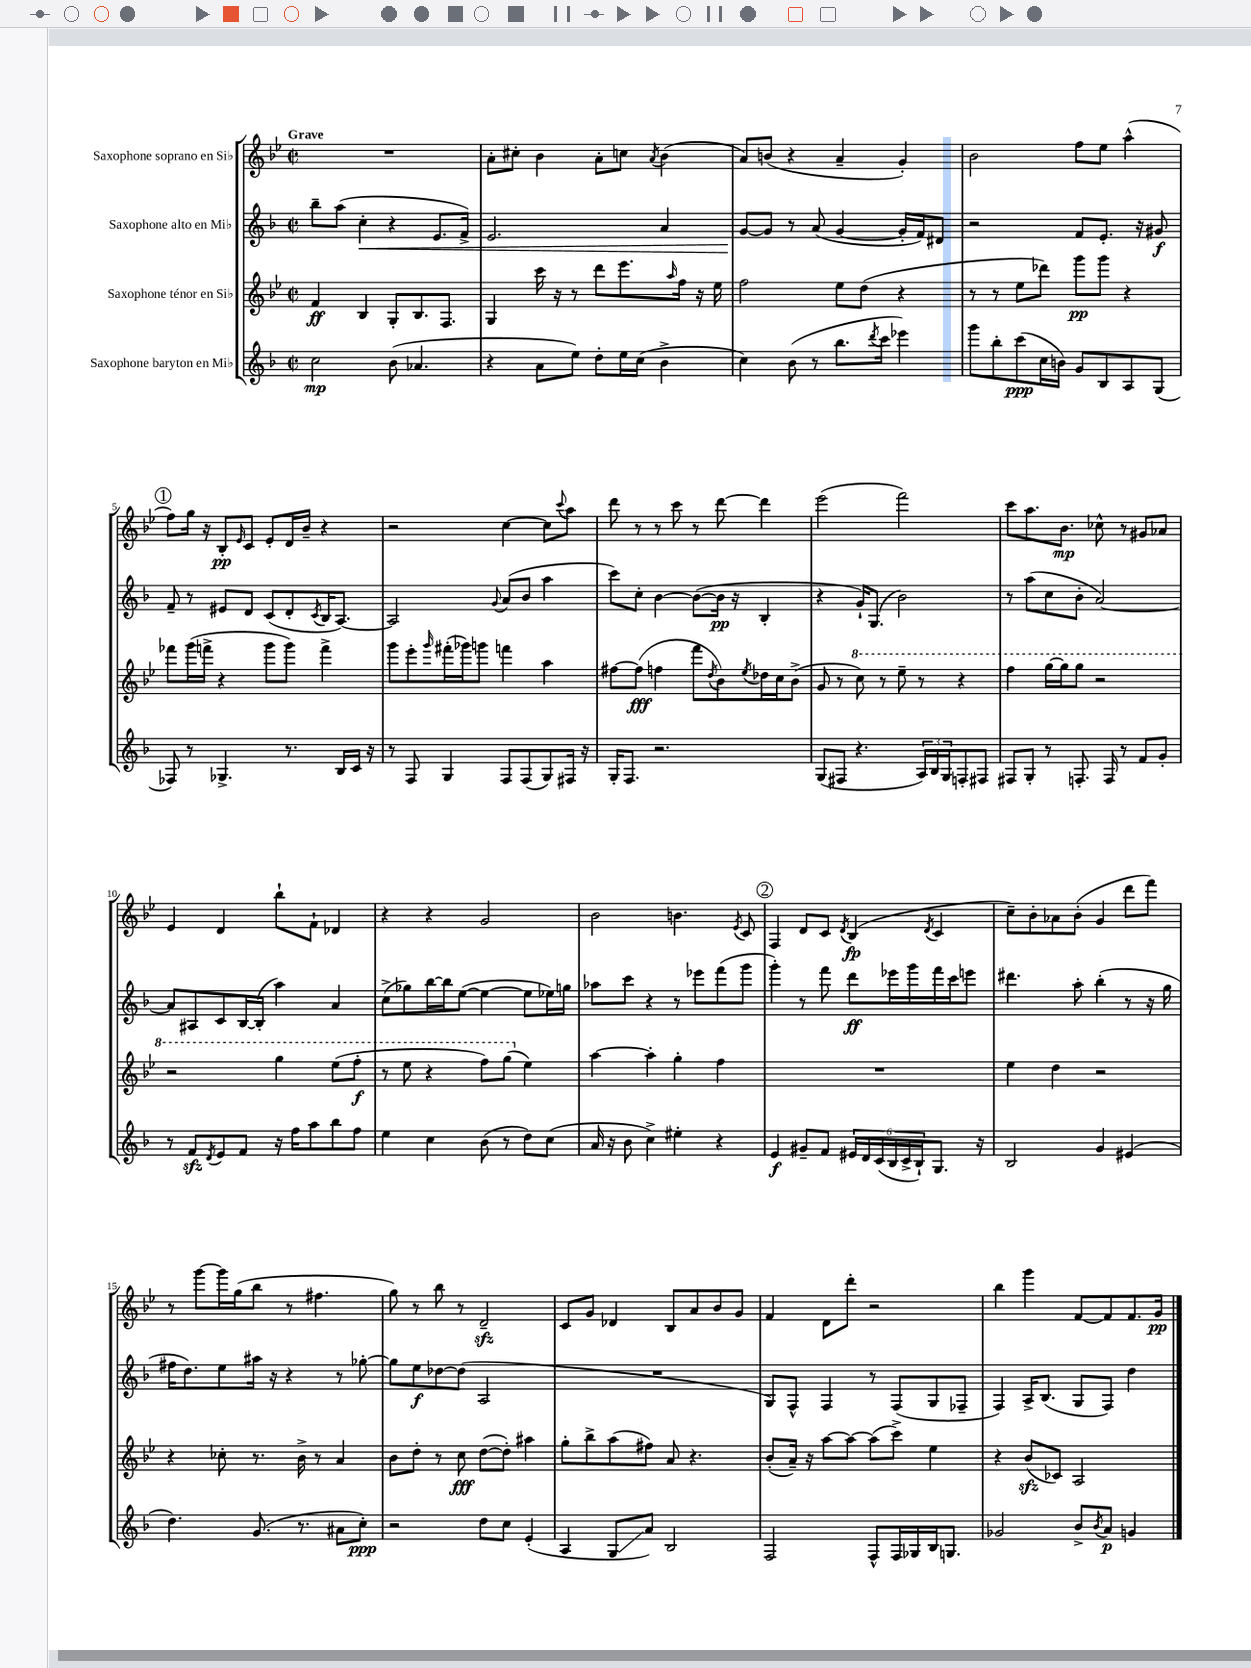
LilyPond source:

<<
\new StaffGroup <<
\new Staff = "s0" \with { instrumentName = "Saxophone soprano en Sib" } {
    \clef treble \key bes \major \defaultTimeSignature \time 2/2 \tempo "Grave"
    R1 |
    a'8-. cis''8-. bes'4 a'8-. c''8 \acciaccatura { a'8 } bes'4( |
    a'8) b'8( r4 a'4-- g'4-.) |
    bes'2 f''8 ees''8 a''4-^( |
    \mark \markup { \circle "1" } f''8) g''16 r16 bes8-.\pp \grace { ees'16 } c'8 ees'8-. d'16 bes'16-- r4 |
    r2 c''4~ c''8 \appoggiatura { c'''8 } a''8 |
    d'''8 r8 r8 c'''8 r8 d'''8~ d'''4 |
    ees'''2( f'''2) |
    c'''8 a''8. bes'8.\mp ces''8-^ r8 gis'8 aes'8 |
    ees'4 d'4 bes''8-! f'8-! des'4 |
    r4 r4 g'2 |
    bes'2 b'4. \acciaccatura { ees'8 } c'8 |
    \mark \markup { \circle "2" } f4 d'8 c'8 \acciaccatura { d'8 } bes4\fp( \acciaccatura { d'8 } c'4 |
    c''8--) bes'8-. aes'8 bes'8-.( g'4 d'''8 f'''8) |
    r8 g'''8~ g'''16 g''16( bes''8 r8 fis''4. |
    g''8) r8 bes''8 r8 d'2--\sfz |
    c'8 g'8 des'4 bes8 a'8 bes'8 g'8 |
    f'4 d'8 d'''8-. r2 |
    bes''4 g'''4 f'8~ f'8 f'8. g'16\pp \bar "|." |
}
\new Staff = "s1" \with { instrumentName = "Saxophone alto en Mib" } {
    \clef treble \key f \major \defaultTimeSignature \time 2/2
    bes''8-- a''8( c''4-.\< r4 e'8. f'16->) |
    e'2. a'4 |
    g'8~\! g'8 r8 a'8( g'4~ g'16-. f'16) dis'8 |
    r2 f'8 e'8.-. r16 gis'8\f |
    \mark \markup { \circle "1" } f'8-- r8 eis'8 d'8 c'8( d'8-. \acciaccatura { c'8 } bes16 a8.~) |
    a2 \appoggiatura { g'8 } a'8( bes'8 a''4 |
    c'''8) c''8-. bes'4~ bes'8~( bes'16\pp r16 bes4-. |
    r4 g'16-!) g8.( bes'2) |
    r8 a''8( c''8 bes'8-. a'2~) |
    a'8 ais8 c'8 bes16~ bes16-.( a''4) a'4 |
    c''8->( ges''8) bes''16~ bes''16 e''8~( e''4~ e''8 ees''16) g''16 |
    aes''8 c'''8 r4 r8 ees'''8 f'''8( g'''8 |
    \mark \markup { \circle "2" } g'''4-.) r8 f'''8 d'''8\ff ees'''16 g'''16 f'''16 c'''16 e'''8 |
    dis'''4. a''8-. bes''4-.( r8 r16 g''16 |
    fis''16 d''8.) e''8 ais''16 r16 r4 r8 ges''8~-. |
    ges''8 e''8\f des''8~ des''8( a2 |
    R1 |
    g8) f8-^ f4 r8 f8( g8 fes8-- |
    f4) a16-> bes8.( g8 f8) d''4 \bar "|." |
}
\new Staff = "s2" \with { instrumentName = "Saxophone ténor en Sib" } {
    \clef treble \key bes \major \defaultTimeSignature \time 2/2
    f'4\ff bes4 g8-. bes8. f8. |
    g4 c'''16 r16 r8 d'''8 ees'''8. \grace { a''16 } f''16 r16 ees''16 |
    f''2 ees''8 d''8( r4 |
    r8 r8 ees''8 des'''8) g'''8\pp g'''8 r4 |
    \mark \markup { \circle "1" } fes'''8 g'''16( f'''16-> r4 g'''8 g'''8) f'''4-> |
    g'''8 ees'''8-. \grace { g'''16 } fis'''16-.( ges'''16) g'''8 f'''4 a''4 |
    fis''8~ fis''8\fff( f''4 f'''8 \acciaccatura { d''8 } bes'8) \acciaccatura { ees''8 } des''16 c''16 bes'8->( |
    g'8 r8 \ottava #1 c'''8) r8 ees'''8-- r8 r4 |
    f'''4 g'''16~ g'''16 g'''8 r2 |
    r2 g'''4 ees'''8( f'''8-.\f |
    r8 ees'''8 r4 f'''8) g'''8( \ottava #0 ees''4) |
    a''4~ a''4-. g''4-. f''4 |
    \mark \markup { \circle "2" } R1 |
    ees''4 d''4 r2 |
    r4 ces''8-. r8. bes'16-> r8 a'4 |
    bes'8 d''8-. r8 c''8\fff d''8~( d''8-.) ais''4 |
    g''8-. bes''8-> a''8( fis''8) a'8 r4. |
    bes'8-.( a'16--) r16 a''8~ a''8~ a''8( c'''8->) ees''4 |
    r4 bes'8\sfz( ces'8) a2 \bar "|." |
}
\new Staff = "s3" \with { instrumentName = "Saxophone baryton en Mib" } {
    \clef treble \key f \major \defaultTimeSignature \time 2/2
    c''2\mp bes'8( aes'4. |
    r4 a'8 e''8) d''8-. e''16 c''16( bes'4-> |
    c''4) bes'8( r8 bes''8. \acciaccatura { d'''8 } c'''16 ees'''4) |
    g'''8 bes''8-. c'''8\ppp( c''16 b'16) g'8 bes8 a8 g8( |
    \mark \markup { \circle "1" } fes8) r8 ges4.-> r8. bes16 c'16 r16 |
    r8 f8 g4 f8 f8( g8) fis16 r16 |
    g16-. f8. r2. |
    g8( fis8 r4. \tuplet 3/2 { a16) bes16 g16 } f8-. fis8 |
    fis8 g8-. r8 f8.-. f16 r8 f'8 g'8-. |
    r8 f'8\sfz \acciaccatura { d'8 } e'8 f'8 r16 f''16 a''8 bes''8 f''8 |
    e''4 c''4 bes'8( r8 d''8) c''8( |
    a'16 r16 bes'8 c''4->) eis''4-. r4 |
    \mark \markup { \circle "2" } e'4\f gis'8-- f'8 \tuplet 6/4 { eis'16 d'16 c'16( bes16 c'16-> bes16-!) } g8. r16 |
    bes2 g'4 eis'4( |
    d''4.) g'8.( r8. ais'8 c''8-.\ppp) |
    r2 d''8 c''8 e'4-.( |
    a4 g8\glissando a'8) bes2 |
    f2 f8-^ f16 ges16 bes16 g8. |
    ges'2 bes'8-> \acciaccatura { bes'8 } a'8\p g'4 \bar "|." |
}
>>
>>
